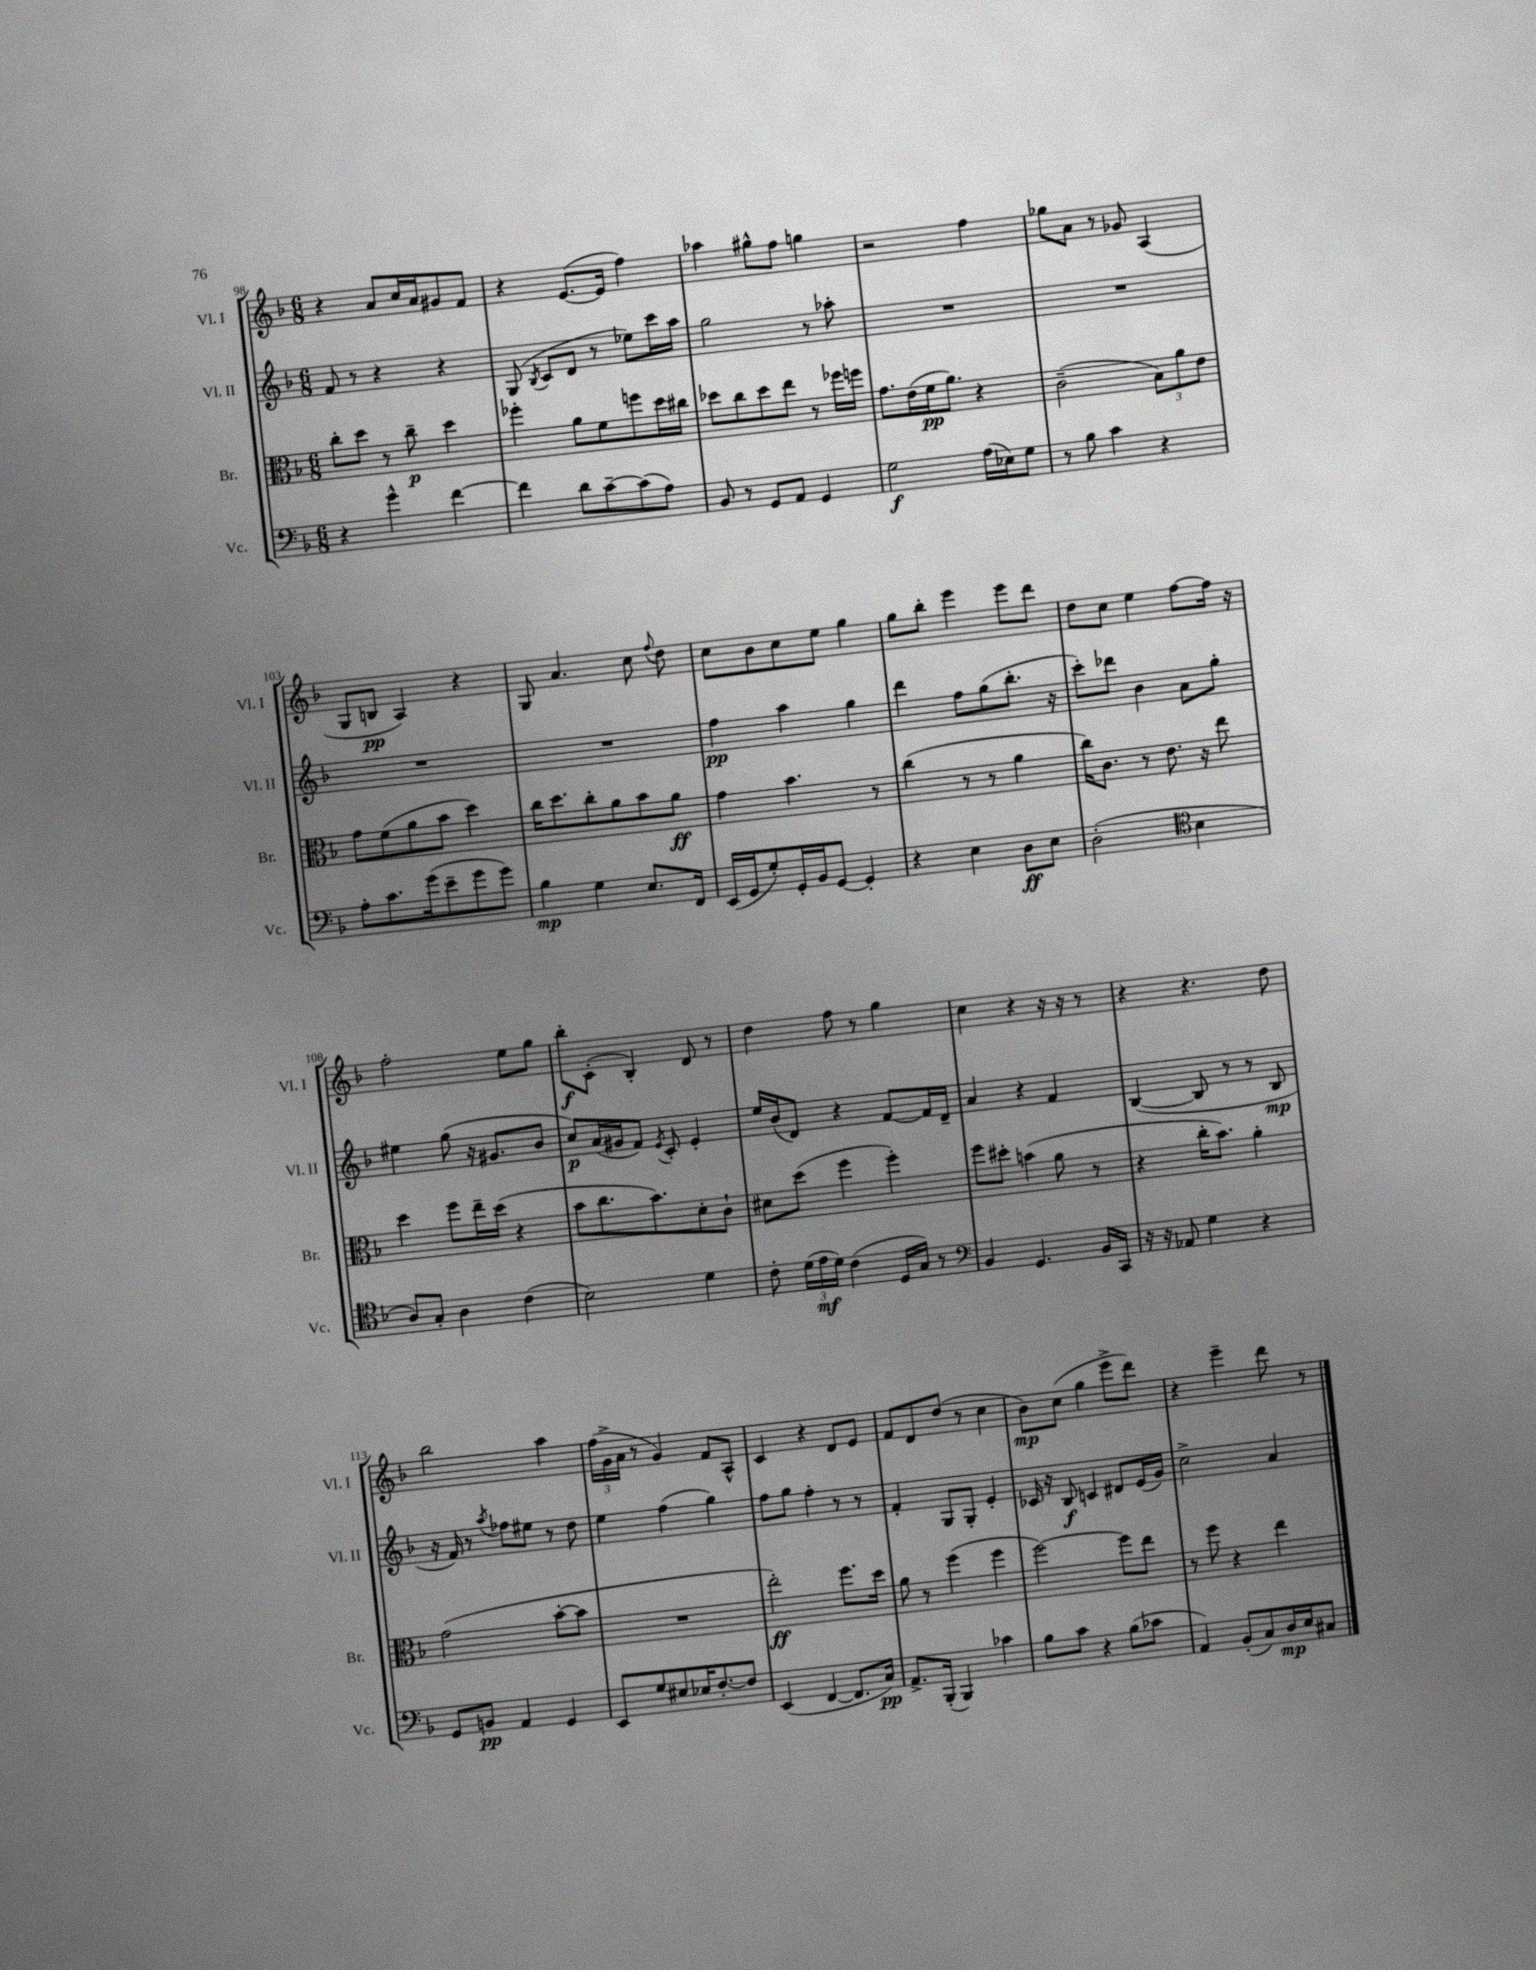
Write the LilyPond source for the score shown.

<<
\new StaffGroup <<
\new Staff = "s0" \with { instrumentName = "Vl. I" shortInstrumentName = "Vl. I" } {
    \clef treble \key f \major \numericTimeSignature \time 6/8
    \autoBeamOff r4 a'8[ c''16 a'16 gis'8 f'8] |
    r4 e'8.[~( e'16] f''4) |
    aes''4 gis''8[-^ f''8] g''4 |
    r2 f''4 |
    ges''8[ a'8] r8 ges'8 a4( |
    g8[ b8]\pp a4) r4 |
    g8 a'4. c''8 \appoggiatura { f''8 } d''8 |
    c''8[ bes'8 c''8 e''8] g''4 |
    g''8[ bes''8]-. e'''4 e'''8[ d'''8] |
    d''8[ c''8] e''4 f''8[~ f''16] r16 |
    f''2-. e''8[ g''8] |
    bes''8[-.\f c'8]-.( bes4-.) d'8 r8 |
    d''4 f''8 r8 g''4 |
    c''4 r4 r16 r16 r8 |
    r4 r4. d''8 |
    bes''2 a''4 |
    \tuplet 3/2 { f''16[( g'16-> a'16] } r8 g'4) f'8[ a8]-^ |
    c'4 r4 d'8[ e'8] |
    f'8[ d'8 d''8]( r8 c''4 |
    bes'8[\mp) c''8]( g''4 e'''8[-> d'''8]) |
    r4 e'''4-- d'''8 r8 \bar "|." |
}
\new Staff = "s1" \with { instrumentName = "Vl. II" shortInstrumentName = "Vl. II" } {
    \clef treble \key f \major \numericTimeSignature \time 6/8
    \autoBeamOff f'8 r8 r4 r4 |
    g8( \acciaccatura { bes8 } c'8[ d'8] r8 ees''8[) c'''16 a''16] |
    g''2 r8 aes''8-. |
    R2. |
    R2. |
    R2. |
    R2. |
    f''4\pp a''4 g''4 |
    d'''4 f''8[ g''8( bes''8.]-. r16 |
    c'''8[-.) des'''8] bes'4 a'8[ g''8]-. |
    eis''4 g''8( r16 gis'8.[ bes'8] |
    c''8[\p) a'16( gis'16 f'8]) \acciaccatura { e'8 } c'8-. e'4-. |
    e''16[ bes'16( d'8]) r4 f'8[~ f'16 d'16]-- |
    a'4 r4 f'4 |
    bes4~( bes8 r8 r8 bes8\mp |
    r16 f'16) r8 \acciaccatura { a''8 } fes''8[ eis''8] r8 d''8 |
    e''4 f''4( g''4) |
    f''8[ g''8] f''4-. r8 r8 |
    f'4-. g8[ g8]-. e'4-. |
    ces'16 r16 bes8\f c'4 dis'8[ e'16( g'16]) |
    c''2-> a'4 \bar "|." |
}
\new Staff = "s2" \with { instrumentName = "Br." shortInstrumentName = "Br." } {
    \clef alto \key f \major \numericTimeSignature \time 6/8
    \autoBeamOff c''8[-. d''8] r8 c''8--\p d''4 |
    fes''4-. a'8[ f'8 f''8 d''16 cis''16] |
    des''8[ c''8 des''8 e''8] r8 fes''16[ f''16] |
    g'8.[ e'16( f'16\pp a'8.]) r4 |
    c'2--( \tuplet 3/2 { bes8[) a'8 e'8] } |
    g'8[ f'8( a'8 bes'8] d''4) |
    c''16[ d''8. c''8-. a'8 bes'8 a'8]\ff |
    g'4 bes'4. r8 |
    c''4( r8 r8 a'4 |
    c''16[) c'8.] r8 e'8. r16 e''8 |
    d''4 f''8[ e''16-- d''16]( r4 |
    bes'8[ c''8. bes'8.) d'8-. c'8]-! |
    dis'8[ d''8]( f''4 f''4-.) |
    f''8[ dis''8]-. b'4( a'8 r8 |
    r4 c''16[-. bes'8.]) a'4-. |
    g'2( bes'8[~-. bes'8] |
    R2. |
    e''2-.\ff) f''8.[ d''16] |
    a'8 r8 f''4( f''4 |
    f''2~) f''8[ e''8] |
    r8 f''8 r4 e''4 \bar "|." |
}
\new Staff = "s3" \with { instrumentName = "Vc." shortInstrumentName = "Vc." } {
    \clef bass \key f \major \numericTimeSignature \time 6/8
    \autoBeamOff r4 g'4-^ f'4~ |
    f'4 d'8[ c'8~-- c'8( a8]) |
    bes,8 r8 g,8[ a,8] g,4 |
    g2\f a16[( ees16) g8] |
    r8 bes8 c'4 r4 |
    a8[-. c'8. g'16( e'8-- g'8 g'8]) |
    bes4\mp g4 e8.[ f,16] |
    e,16[( g,16 g8-.) g,16-. bes,16 g,8]~ g,4-. |
    r4 e4 d8[\ff e8] |
    d2-.( \clef tenor bes4 |
    a8[) g8]-. a4 c'4( |
    bes2) d'4 |
    c'8-. \tuplet 3/2 { d'16[( e'16\mf d'16]) } c'4( d16[ g16]) r8 |
    \clef bass bes,4 g,4. bes,16[ c,16] |
    r16 r16 aes,8 g4 r4 |
    g,8[ b,8]\pp a,4 g,4 |
    e,8[ g8 eis8 ees16 f8.~-. f8] |
    e,4( f,4~ f,8.[ c16]\pp) |
    a,8.[-> bes,,16]-.( bes,,4) ces'4 |
    bes8[ c'8] r4 bes8[( ces'8] |
    a,4) bes,8[-.( c8) d16\mp e16 cis8] \bar "|." |
}
>>
>>
\layout { \context { \Score currentBarNumber = #98 } }
